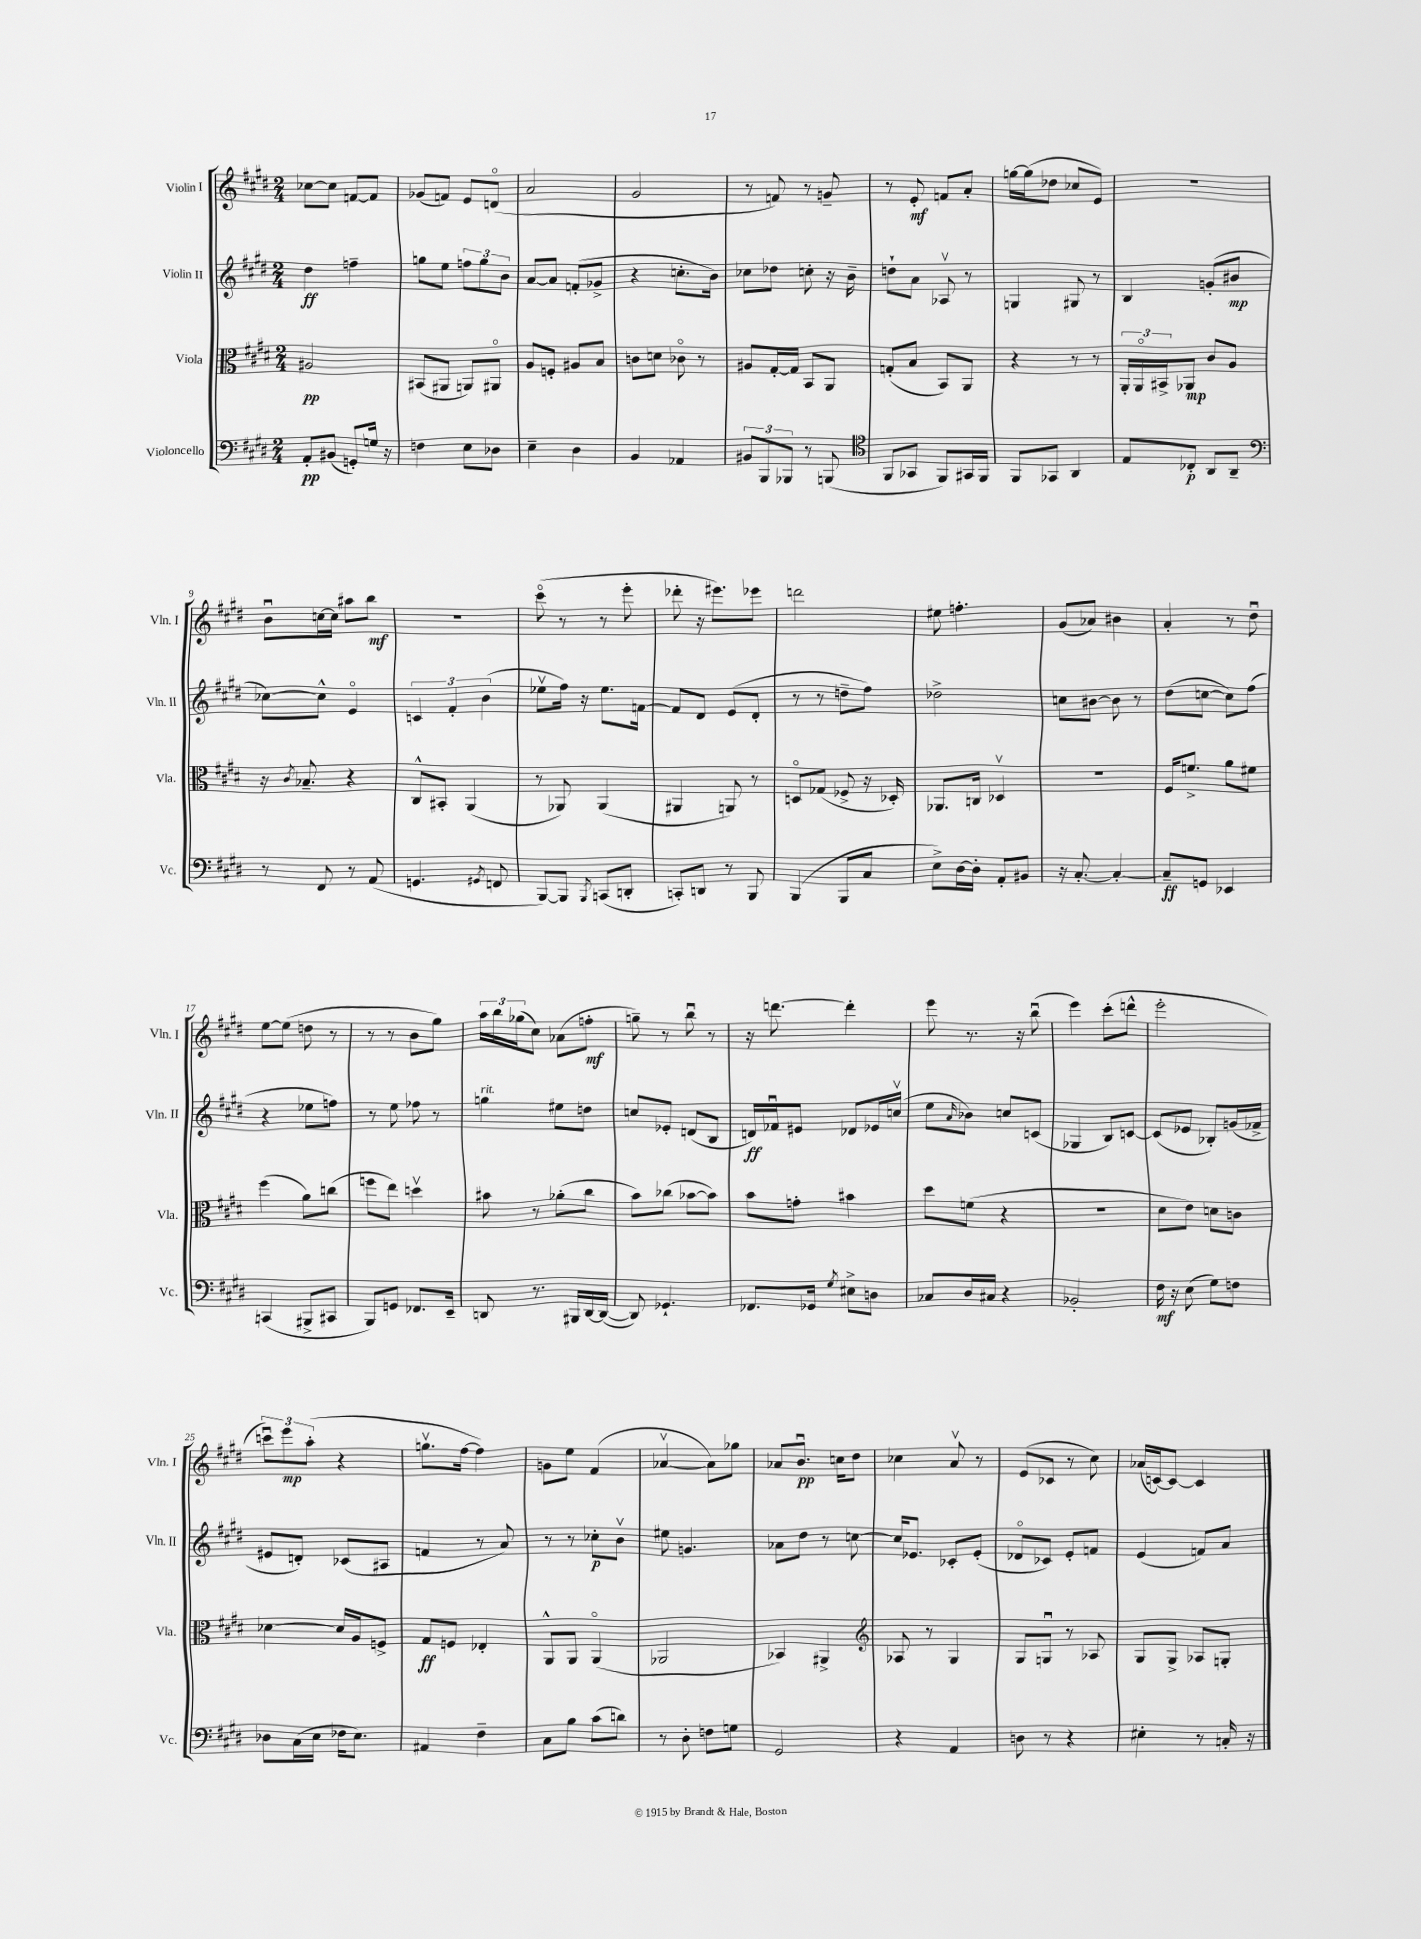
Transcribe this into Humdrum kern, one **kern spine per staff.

**kern	**kern	**kern	**kern
*staff4	*staff3	*staff2	*staff1
*clefF4	*clefC3	*clefG2	*clefG2
*k[f#c#g#d#]	*k[f#c#g#d#]	*k[f#c#g#d#]	*k[f#c#g#d#]
*M2/4	*M2/4	*M2/4	*M2/4
8AA'	2A#	4dd#	[8cc-
(8BB#	.	.	8cc-]
8GG')	.	4ff~	[8f
16G	.	.	8f]
16r	.	.	.
=	=	=	=
4F	(8BB#	8gg	(8g-
.	8AA#	8ee	8f)
8E	8AA)	12ff	8e
.	.	12gg	.
8D-	8AA#o	.	(8do
.	.	12b	.
=	=	=	=
4E~	8A	[8a	2a
.	8F'	8a]	.
4D#	8A#	(8f'	.
.	8B	8g-^	.
=	=	=	=
4BB	8c	4r	2g#
.	8d	.	.
4AA-	8c-o	8.cc'	.
.	8r	.	.
.	.	16b)	.
=	=	=	=
12BB#	8A#	8cc-	8r
12BBB	.	.	.
.	[16G#'	8dd-	8f)
12BBB-	.	.	.
.	16G#]	.	.
8r	8BB	8cc'	8r
(8BBB	8AA	16r	8g~
.	.	16b~	.
=	=	=	=
*clefC4	*	*	*
8FF#	(8G'	8dd`	8r
8GG-	8B	8a	8e'
8FF#)	8BB)	8A-v	8f
16GG#	8AA	8r	8a'
16FF#	.	.	.
=	=	=	=
8FF#	4r	4G	[16gg
.	.	.	(16gg]
8GG-	.	.	8dd-
4AA	8r	8G#	8cc-
.	8r	8r	8e)
=	=	=	=
8E	24AA'	4B	2r
.	24AAo	.	.
.	24BB#^	.	.
8C-'	8AA-	.	.
8AA	8c#	(8g'	.
8AA~	8A	8b#	.
=	=	=	=
*clefF4	*	*	*
8r	16r	[8cc-)	8bu
.	8qc#	.	.
.	8.B-~	.	.
8FF#	.	8cc-^^]	[16cc
.	.	.	16cc]
8r	4r	4eo	8aa#
(8AA	.	.	8bb
=	=	=	=
4.GG	8C#^^	6c	2r
.	8BB#'	.	.
.	.	6f#'	.
.	(4AA	.	.
.	.	(6b	.
8qGG#	.	.	.
8FF	.	.	.
=	=	=	=
[8BBB)	8r	8ee-v	(8ccc#o
8BBB]	8AA-)	16ff#)	8r
.	.	16r	.
8qBBB	.	.	.
(8CC	(4AA-	8.ee-	8r
8DD'	.	.	8eee'
.	.	[16f	.
=	=	=	=
8CC')	4AA#	8f]	8ddd-'
8DD	.	8d#	16r
.	.	.	8.eee#)
8r	8AA)	(8e	.
8BBB	8r	8d#'	8eee-
=	=	=	=
(4BBB	8Do	8r	2ddd
.	(8G-	8r	.
8BBB	8F-^	8dd~	.
8C#	16r	8ff#)	.
.	16D-')	.	.
=	=	=	=
8E^)	8.AA-	2dd-^	8ee#
[16D#	.	.	4.ff'
16D#']	16C	.	.
8AA'	4D-v	.	.
8BB#	.	.	.
=	=	=	=
16r	2r	8cc	(8g#
[8.C#'	.	.	.
.	.	[8b#	8a-)
4C#'_	.	8b#]	4b#
.	.	8r	.
=	=	=	=
8C#~]	16F#	(8dd#	4a'
.	8.f^	.	.
8GG	.	[8cc	.
4EE-	8a	8cc])	8r
.	8f#	(8ff#	8dd#u
=	=	=	=
(4CC	(4ff#	4r	[8ee
.	.	.	(8ee]
8BBB#^	8a)	8ee-	8dd
8CC#	(8cc	8ff)	8r
=	=	=	=
8BBB)	8ff	8r	8r
8GG	8ee)	8ee	8r
8.FF-	4ddv	8ff-	8b
.	.	8r	8gg#)
16EE~	.	.	.
=	=	=	=
8DD	8b#	4gg	24aa
.	.	.	24bb
.	.	.	(24gg-
8.r	8r	.	8cc#)
.	(8a-'	8ee#	(8a-
16BBB#	.	.	.
[16DD	8cc#	8dd	8ff'
(16DD_	.	.	.
=	=	=	=
8DD])	8b)	8cc	8gg~)
4.GG-`	(8cc-	8e-'	8r
.	[8b-	(8d	8bbu
.	8b-])	8B	8r
=	=	=	=
8.FF-	8b	16d)	16r
.	.	16f-u	[8.ddd
.	8g'	8e#	.
16GG-	.	.	.
8qG#	.	.	.
8E#^	4b#	8d-	4ddd']
8D	.	16e-	.
.	.	(16ccv	.
=	=	=	=
8C-	8dd#	8ee	8eee
.	.	16qqa	.
16D#	(8f	8b-)	8.r
16C#	.	.	.
4r	4r	8cc	.
.	.	.	16r
.	.	(8c	(8bbu
=	=	=	=
2BB-'	2r	4G-	4eee)
.	.	8B)	(8ccc#'
.	.	[8c	8ddd^^
=	=	=	=
16F#	8d#	(8c]	2eee'
16r	.	.	.
(8E	8e)	8e-	.
8G#)	8d	8B-')	.
8F	8c	(16g	.
.	.	16f-^	.
=	=	=	=
8D-	[4d-	8e#	12cccu)
.	.	.	12eee
(16C#	.	8d')	.
.	.	.	(12aa'
16E	.	.	.
16F-	16d-]	(8c-	4r
8.E)	16A	.	.
.	8F^	8A#	.
=	=	=	=
4AA#	8G#	4f	8.ggv
.	8F	.	.
.	.	.	[16ff#
4F#~	4E-'	8r	4ff#])
.	.	8a)	.
=	=	=	=
8C#	8AA^^	8r	8g
8B	8AA	8r	8ee
(8c#	(4AAo	8cc-'	(4f#
8d)	.	8bv	.
=	=	=	=
8r	2AA-	8ee#	[4a-v
8D#'	.	4.g	.
8F	.	.	8a-])
8G	.	.	8gg-
=	=	=	=
2GG#	4BB-)	8a-	8a-
.	.	8dd#	8.bu
.	4AA#^	8r	.
.	.	.	16cc
.	.	[8cc	8dd#
=	=	=	=
*	*clefG2	*	*
4r	8A-	16cc]	4cc-
.	.	8.e-	.
.	8r	.	.
4AA	4G#	8c-'	8av
.	.	(8e-'	8r
=	=	=	=
8D	8G#	8d-o	(8e
8r	8Gu	8c-)	8c-
4r	8r	8e'	8r
.	8A-	8f	8cc#)
=	=	=	=
4E#'	8G#	(4e	(16a-
.	.	.	[16c)
.	8G#^	.	8c_
8r	8A-	8f)	4c]
16C'	8G'	8a	.
16r	.	.	.
==	==	==	==
*-	*-	*-	*-
